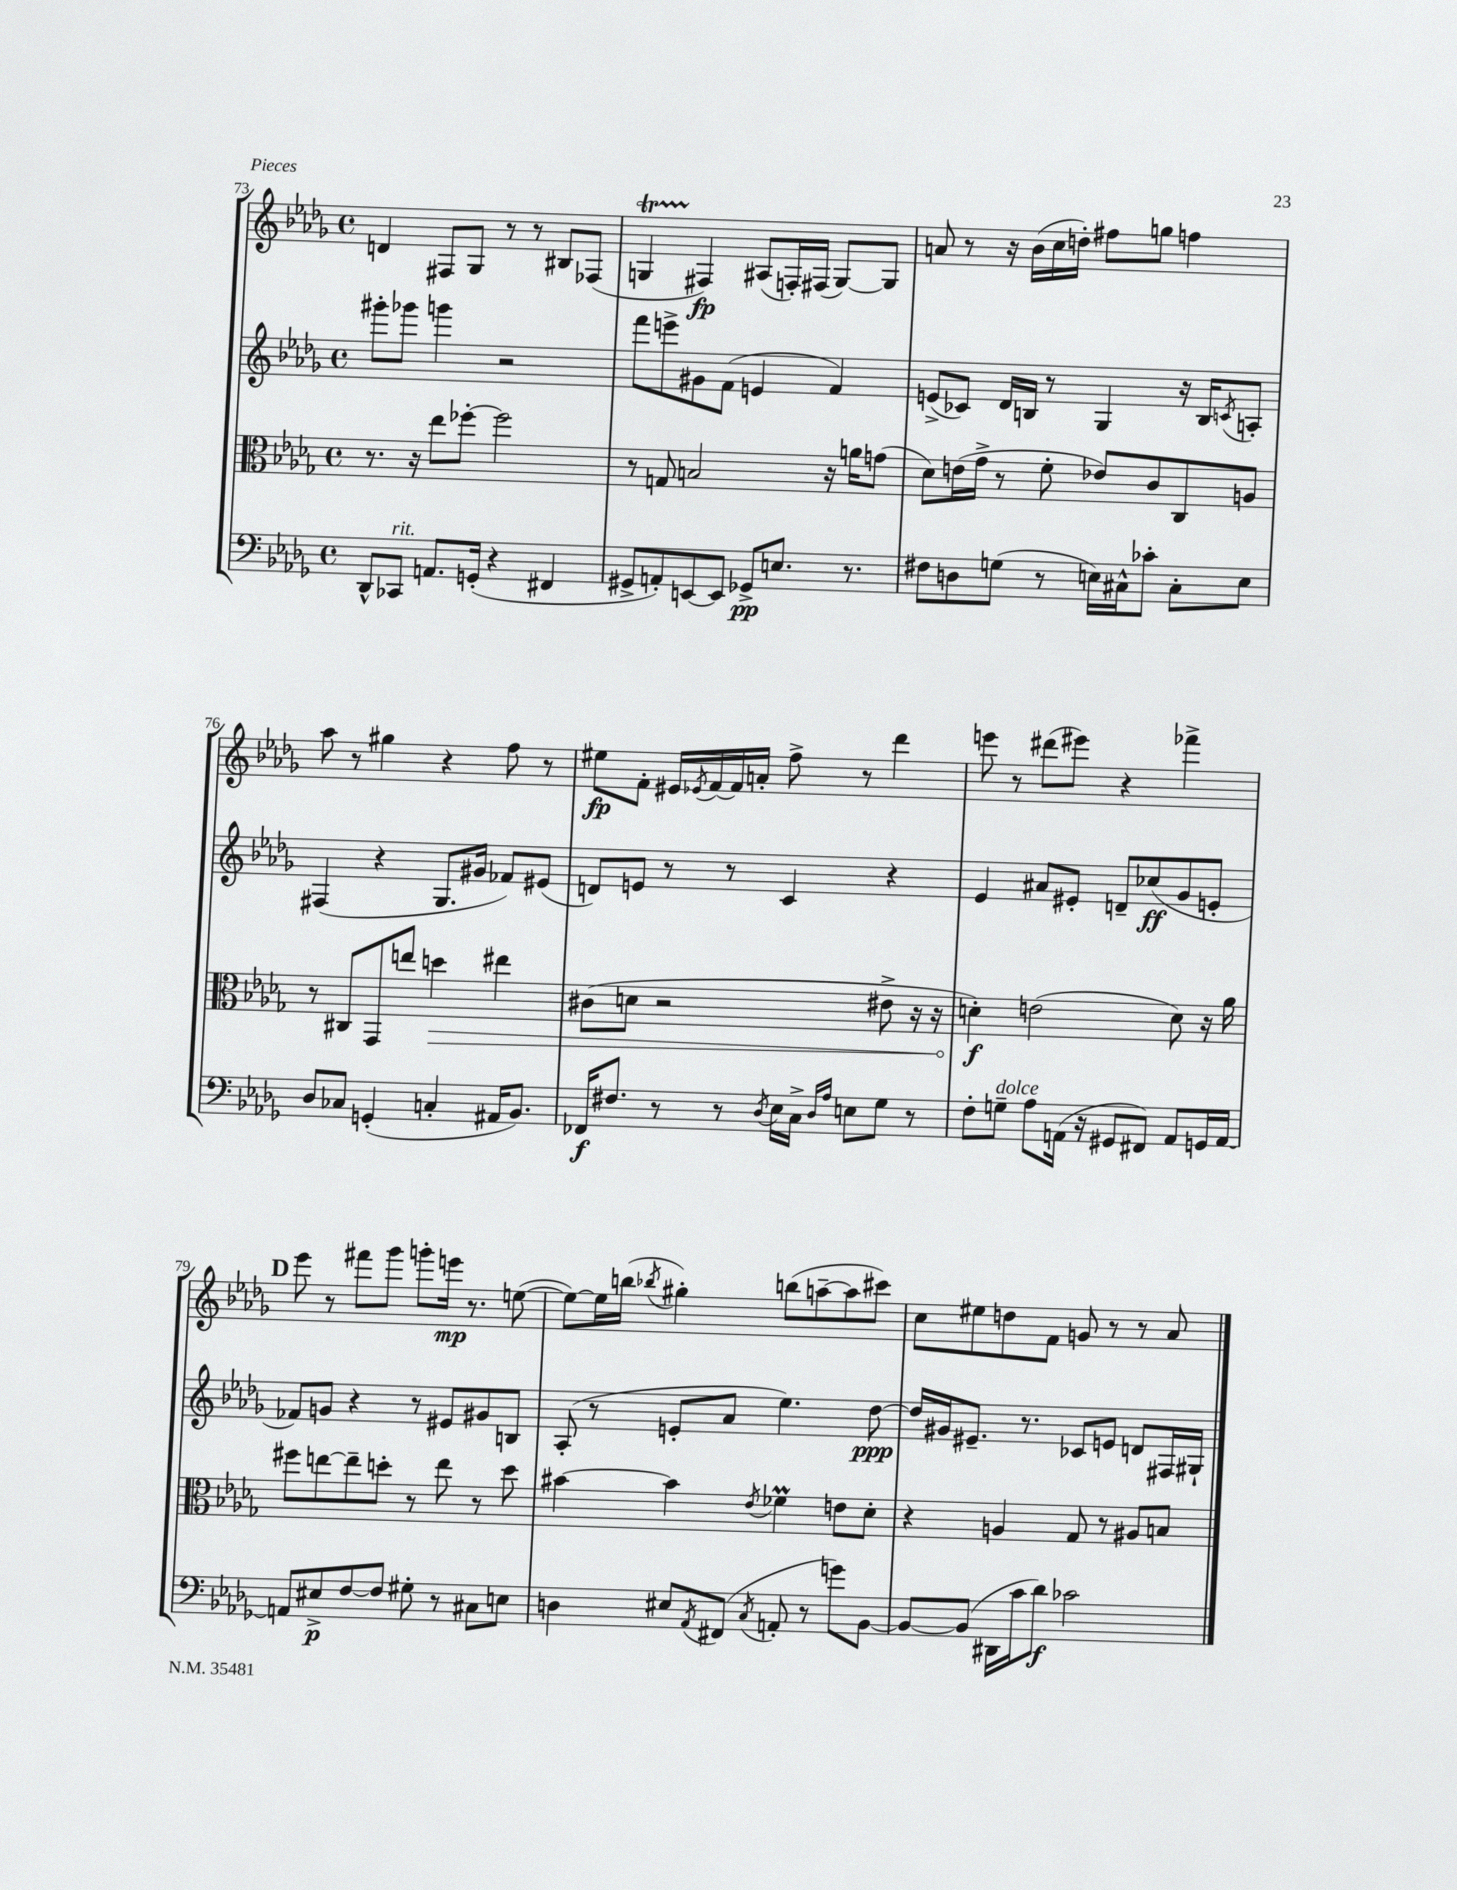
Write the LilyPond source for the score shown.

<<
\new StaffGroup <<
\new Staff = "s0" {
    \clef treble \key des \major \defaultTimeSignature \time 4/4
    d'4 fis8 ges8 r8 r8 bis8 fes8( |
    g4\startTrillSpan fis4\stopTrillSpan\fp) ais8( f16-.) fis16( g8~) g8 |
    a'8 r8 r16 bes'16( c''16 d''16-.) fis''8 g''8 f''4 |
    aes''8 r8 gis''4 r4 f''8 r8 |
    eis''8\fp f'8-. eis'16 \acciaccatura { ees'8 } f'16~ f'16 a'16-. f''8-> r8 des'''4 |
    e'''8 r8 dis'''8( eis'''8) r4 fes'''4-> |
    \mark \markup { \bold "D" } ees'''8 r8 fis'''8 ges'''8 g'''8-. e'''16\mp r8. e''8~( |
    e''8~) e''16 b''16( \acciaccatura { bes''8 } gis''4-.) b''8( a''8~-- a''8 cis'''8) |
    c''8 eis''8 d''8 f'8 g'8 r8 r8 aes'8 \bar "|." |
}
\new Staff = "s1" {
    \clef treble \key des \major \defaultTimeSignature \time 4/4
    gis'''8-. ges'''8 g'''4 r2 |
    f'''8 e'''8-> gis'8 f'8( e'4 f'4) |
    e'8->( ces'8) des'16 b16 r8 ges4 r16 b16 \acciaccatura { c'8 } a8-. |
    fis4( r4 ges8. gis'16 fes'8) eis'8( |
    d'8) e'8 r8 r8 c'4 r4 |
    ees'4 ais'8 eis'8-. d'8-- ces''8\ff( ges'8 e'8-. |
    \mark \markup { \bold "D" } fes'8) g'8 r4 r8 eis'8 gis'8 b8 |
    aes8-.( r8 e'8-. aes'8 ees''4.) des''8~\ppp |
    des''16 gis'16 eis'8.-- r8. ces'8 e'8 d'8 fis16 gis16-! \bar "|." |
}
\new Staff = "s2" {
    \clef alto \key des \major \defaultTimeSignature \time 4/4
    r8. r16 ees''8 fes''8~-. fes''2 |
    r8 g8 b2 r16 a'16 g'8( |
    des'8) e'16( ges'16-> r8 f'8-. ees'8) c'8 c8 a8 |
    r8 cis8 ges,8 e''8 \once \override Hairpin.circled-tip = ##t d''4\> eis''4 |
    cis'8( d'8 r2 eis'8-> r16 r16 |
    d'4-.\f\!) e'2( d'8) r16 aes'16 |
    \mark \markup { \bold "D" } fis''8 e''8~ e''8-- d''8-. r8 e''8 r8 d''8 |
    bis'4~ bis'4 \acciaccatura { ees'8 } fes'4\prall e'8 des'8-. |
    r4 a4 ges8 r8 ais8 b8 \bar "|." |
}
\new Staff = "s3" {
    \clef bass \key des \major \defaultTimeSignature \time 4/4
    des,8-^ ces,8^\markup { \italic "rit." } a,8. g,16-.( r4 fis,4 |
    gis,8-> a,8-.) e,8~ e,8 ges,8->\pp e8. r8. |
    fis8 d8 g8( r8 e16) cis16-^ ces'8-. cis8-. e8 |
    des8 ces8 g,4-.( c4-. ais,16 bes,8.) |
    fes,16\f fis8. r8 r8 \acciaccatura { des8 } ees16 c16-> \grace { des16 aes16 } e8 ges8 r8 |
    f8-. g8--^\markup { \italic "dolce" } aes8 a,16( r16 gis,8 fis,8) a,8 g,16 a,16~ |
    \mark \markup { \bold "D" } a,8 eis8->\p f8~ f8 gis8-. r8 cis8 e8 |
    d4 eis8 \acciaccatura { aes,8 } fis,8( \acciaccatura { c8 } a,8-. r8 g'8) bes,8~ |
    bes,8~ bes,8( dis,16 c'16 des'8\f) ces'2 \bar "|." |
}
>>
>>
\layout { \context { \Score currentBarNumber = #73 } }
